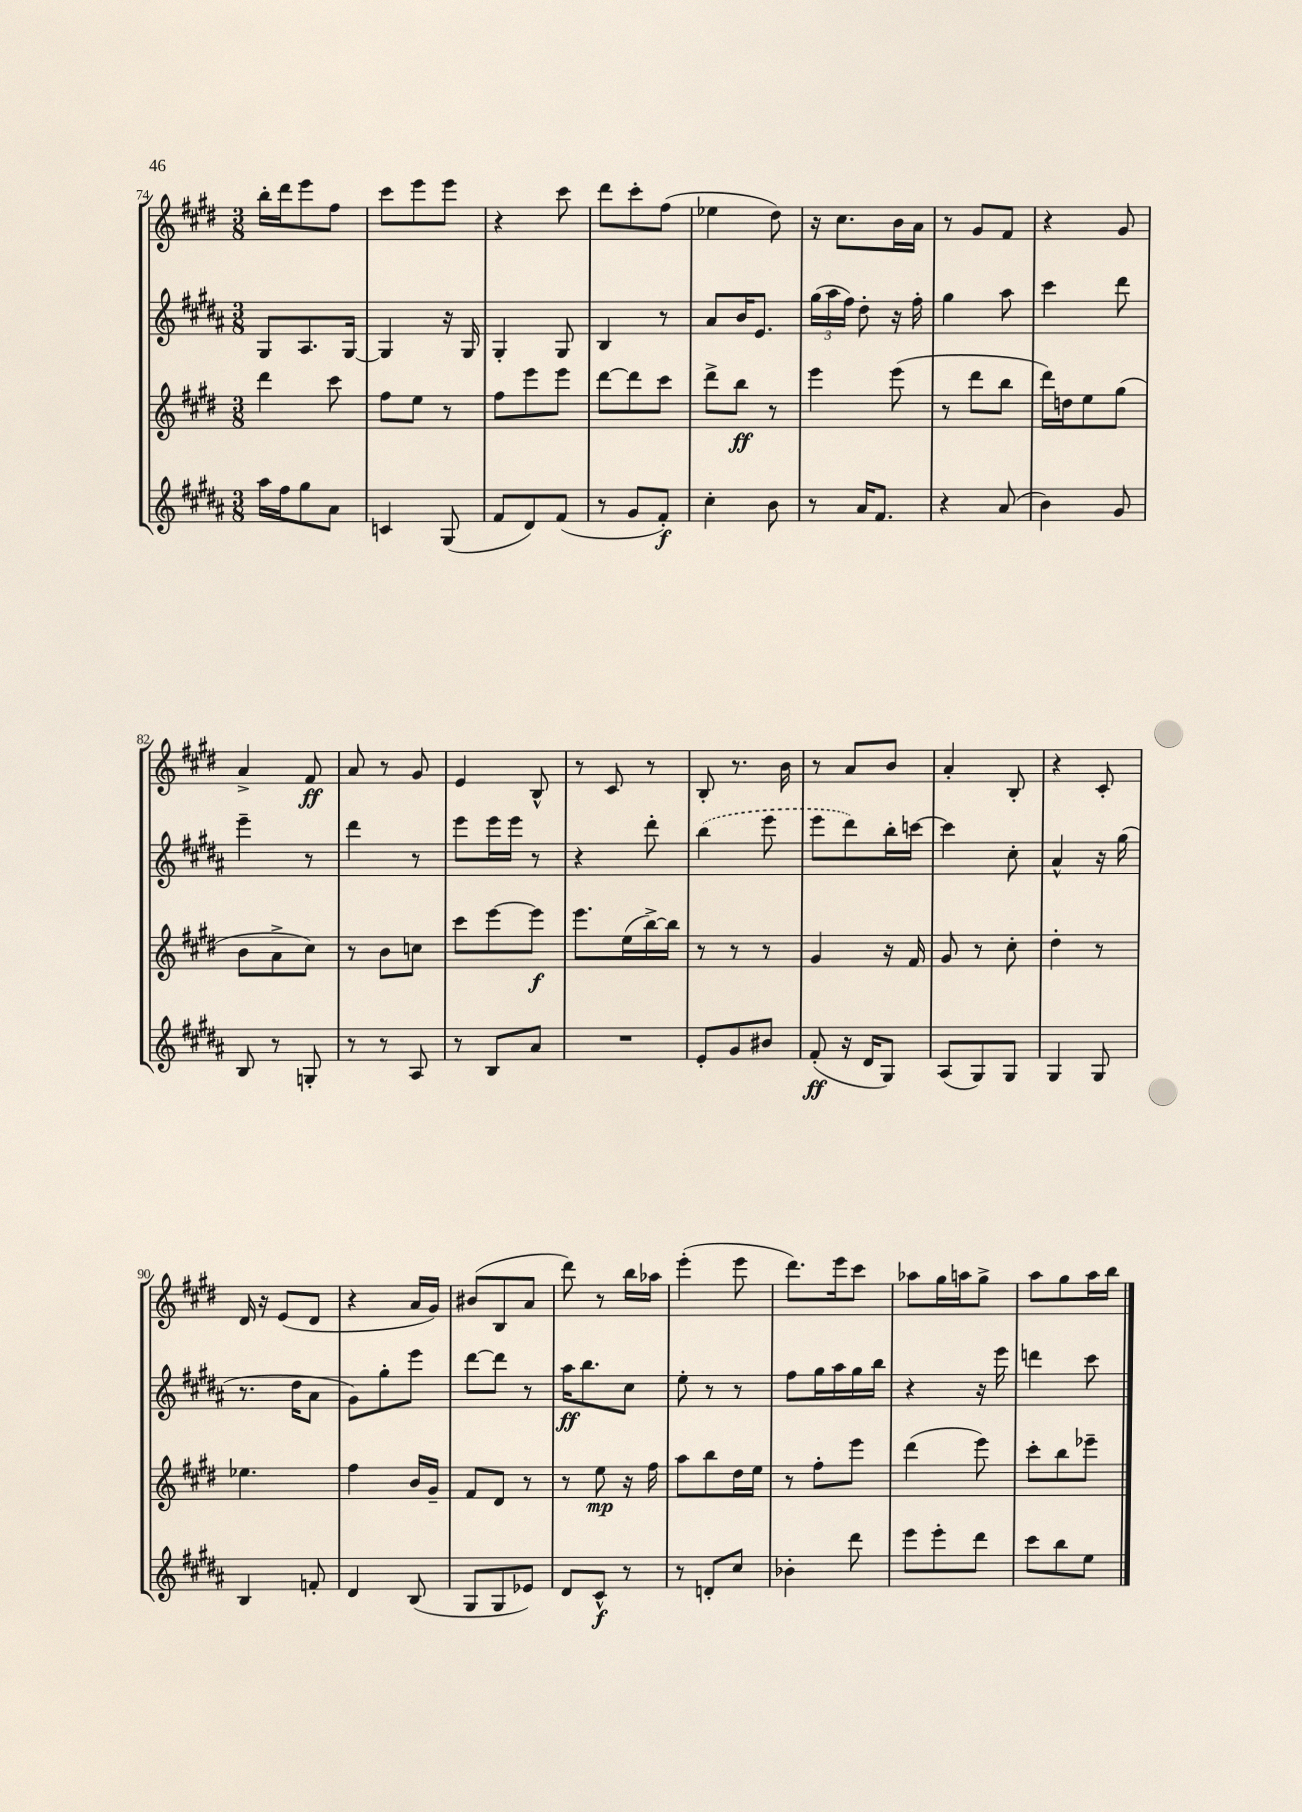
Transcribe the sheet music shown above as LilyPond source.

<<
\new StaffGroup <<
\new Staff = "s0" {
    \clef treble \key e \major \numericTimeSignature \time 3/8
    \autoBeamOff b''16[-. dis'''16 e'''8 fis''8] |
    cis'''8[ e'''8 e'''8] |
    r4 cis'''8 |
    dis'''8[ cis'''8-. fis''8]( |
    ees''4 dis''8) |
    r16 cis''8.[ b'16 a'16] |
    r8 gis'8[ fis'8] |
    r4 gis'8 |
    a'4-> fis'8\ff |
    a'8 r8 gis'8 |
    e'4 b8-^ |
    r8 cis'8 r8 |
    b8-. r8. b'16 |
    r8 a'8[ b'8] |
    a'4-. b8-. |
    r4 cis'8-. |
    dis'16 r16 e'8[( dis'8] |
    r4 a'16[ gis'16]) |
    bis'8[( b8 a'8] |
    dis'''8) r8 b''16[ aes''16] |
    e'''4-.( e'''8 |
    dis'''8.[) e'''16 cis'''8] |
    aes''8[ gis''16 a''16 gis''8]-> |
    a''8[ gis''8 a''16 b''16] \bar "|." |
}
\new Staff = "s1" {
    \clef treble \key b \major \numericTimeSignature \time 3/8
    \autoBeamOff gis8[ ais8. gis16]~ |
    gis4 r16 gis16 |
    gis4-. gis8 |
    b4 r8 |
    ais'8[ b'16 e'8.] |
    \tuplet 3/2 { gis''16[( ais''16 fis''16]) } dis''8-. r16 fis''16-. |
    gis''4 ais''8 |
    cis'''4 dis'''8 |
    e'''4-- r8 |
    dis'''4 r8 |
    e'''8[ e'''16 e'''16] r8 |
    r4 dis'''8-. |
    \once \slurDashed b''4( e'''8 |
    e'''8[ dis'''8) b''16-. c'''16]~ |
    c'''4 cis''8-. |
    ais'4-^ r16 gis''16( |
    r8. dis''16[ ais'8] |
    gis'8[) gis''8-. e'''8] |
    dis'''8[~ dis'''8] r8 |
    ais''16[\ff b''8. cis''8] |
    e''8-. r8 r8 |
    fis''8[ gis''16 ais''16 gis''16 b''16] |
    r4 r16 e'''16 |
    d'''4 cis'''8 \bar "|." |
}
\new Staff = "s2" {
    \clef treble \key e \major \numericTimeSignature \time 3/8
    \autoBeamOff dis'''4 cis'''8 |
    fis''8[ e''8] r8 |
    fis''8[ e'''8 e'''8] |
    dis'''8[~ dis'''8 cis'''8] |
    dis'''8[-> b''8]\ff r8 |
    e'''4 e'''8( |
    r8 dis'''8[ b''8] |
    dis'''16[) d''16 e''8 gis''8]( |
    b'8[ a'8-> cis''8]) |
    r8 b'8[ c''8] |
    cis'''8[ e'''8~ e'''8]\f |
    e'''8.[ e''16( b''16~->) b''16] |
    r8 r8 r8 |
    gis'4 r16 fis'16 |
    gis'8 r8 cis''8-. |
    dis''4-. r8 |
    ees''4. |
    fis''4 b'16[ gis'16]-- |
    fis'8[ dis'8] r8 |
    r8 e''8\mp r16 fis''16 |
    a''8[ b''8 dis''16 e''16] |
    r8 fis''8[-. e'''8] |
    dis'''4( e'''8) |
    cis'''8[-. b''8 ees'''8]-- \bar "|." |
}
\new Staff = "s3" {
    \clef treble \key b \major \numericTimeSignature \time 3/8
    \autoBeamOff ais''16[ fis''16 gis''8 ais'8] |
    c'4 gis8( |
    fis'8[ dis'8) fis'8]( |
    r8 gis'8[ fis'8]-.\f) |
    cis''4-. b'8 |
    r8 ais'16[ fis'8.] |
    r4 ais'8( |
    b'4) gis'8 |
    b8 r8 g8-. |
    r8 r8 ais8 |
    r8 b8[ ais'8] |
    R4. |
    e'8[-. gis'8 bis'8] |
    fis'8-.\ff( r16 dis'16[ gis8]) |
    ais8[( gis8) gis8] |
    gis4 gis8 |
    b4 f'8-. |
    dis'4 b8( |
    gis8[ gis8 ees'8]) |
    dis'8[ cis'8]-^\f r8 |
    r8 d'8[-. cis''8] |
    bes'4-. dis'''8 |
    e'''8[ e'''8-. dis'''8] |
    cis'''8[ b''8 e''8] \bar "|." |
}
>>
>>
\layout { \context { \Score currentBarNumber = #74 } }
